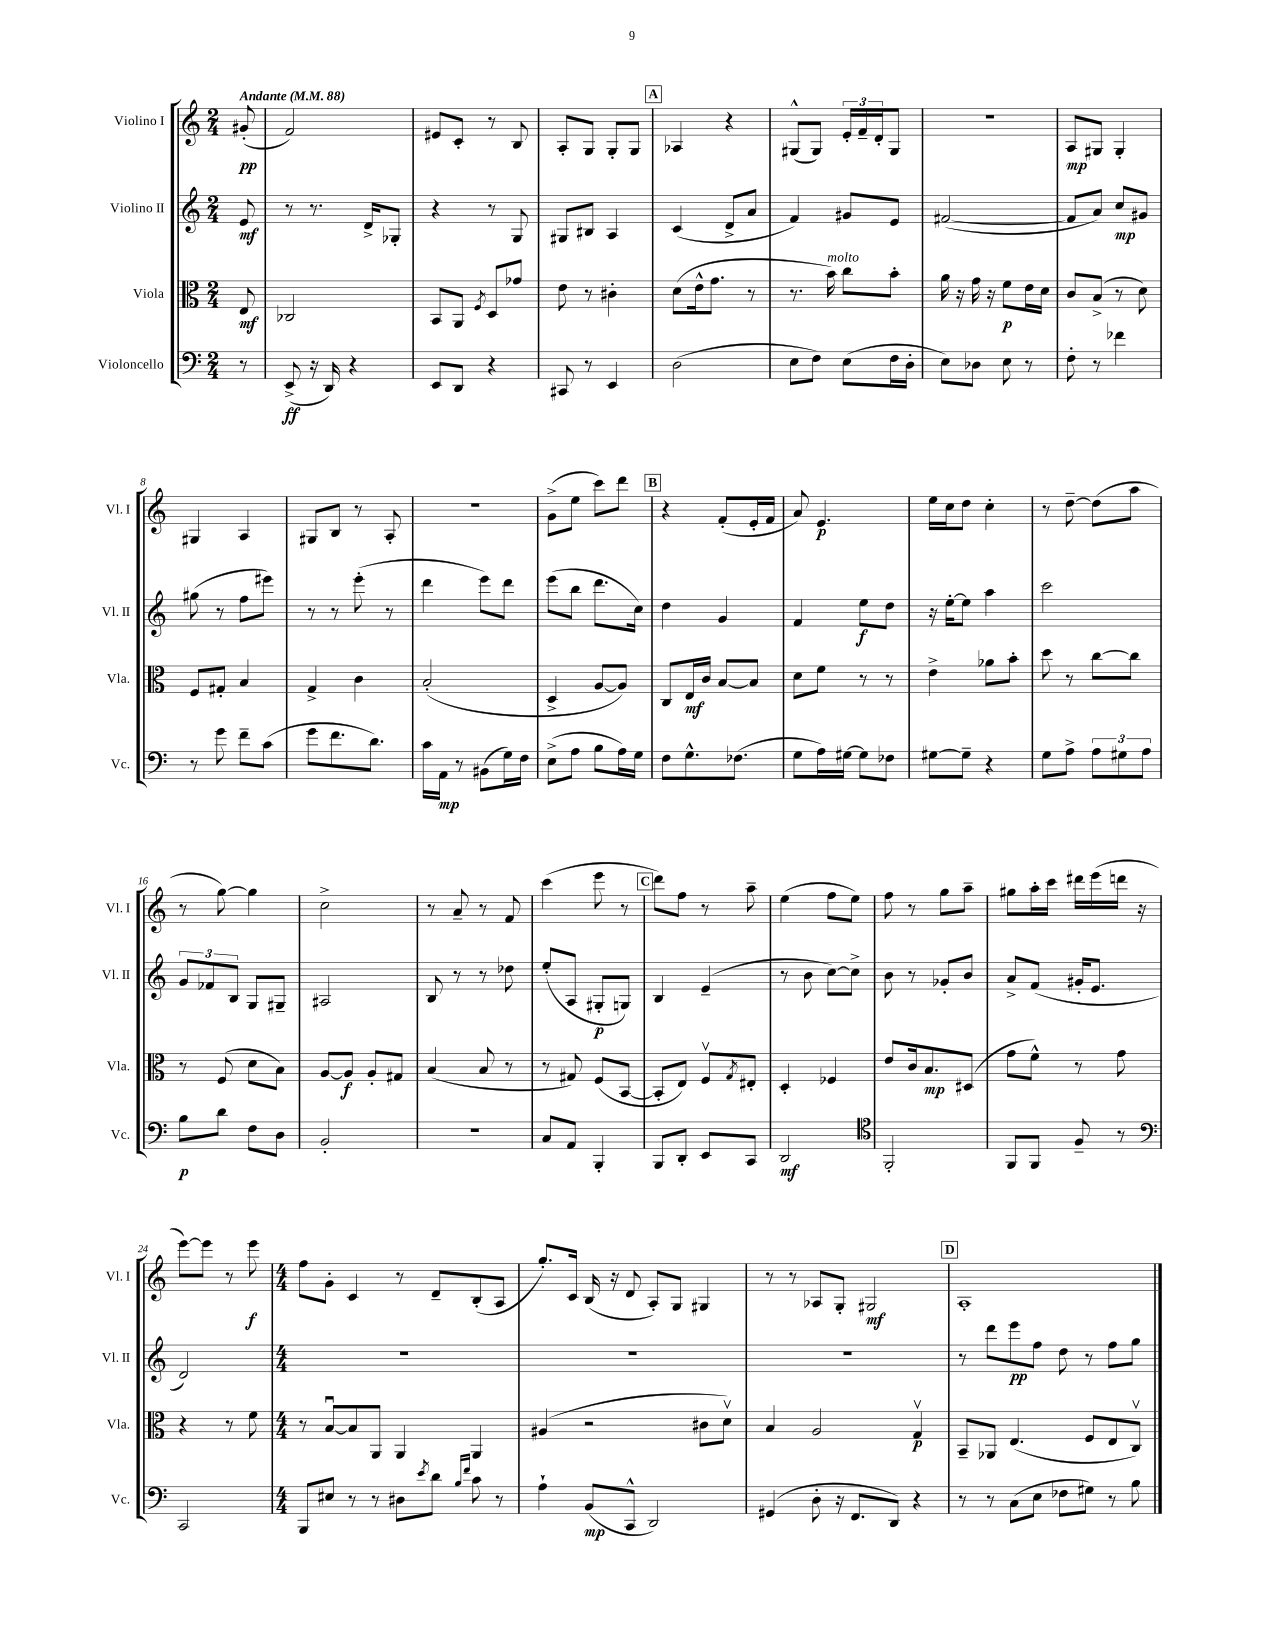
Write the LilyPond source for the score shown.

<<
\new StaffGroup <<
\new Staff = "s0" \with { instrumentName = "Violino I" shortInstrumentName = "Vl. I" } {
    \clef treble \key c \major \numericTimeSignature \time 2/4 \partial 8 \tempo "Andante" 4 = 88
    gis'8-.\pp( |
    f'2) |
    eis'8 c'8-. r8 b8 |
    a8-. g8 g8-. g8 |
    \mark \markup { \box "A" } aes4 r4 |
    gis8-^( gis8) \tuplet 3/2 { e'16-. f'16-- d'16-. } gis8 |
    r2 |
    a8\mp gis8 gis4-. |
    gis4 a4 |
    gis8 b8 r8 a8-. |
    R2 |
    g'8->( e''8 c'''8) d'''8 |
    \mark \markup { \box "B" } r4 f'8-.( e'16-. f'16 |
    a'8) e'4.\p |
    e''16 c''16 d''8 c''4-. |
    r8 d''8~-- d''8( a''8 |
    r8 g''8~) g''4 |
    c''2-> |
    r8 a'8-- r8 f'8 |
    c'''4( e'''8 r8 |
    \mark \markup { \box "C" } d'''8) f''8 r8 a''8-- |
    e''4( f''8 e''8) |
    f''8 r8 g''8 a''8-- |
    gis''8 a''16-. c'''16 dis'''16 e'''16( d'''16 r16 |
    e'''8~) e'''8 r8 e'''8\f |
    \numericTimeSignature \time 4/4 f''8 g'8-. c'4 r8 d'8-- b8-.( a8 |
    g''8.-.) c'16 b16( r16 d'8 a8-.) g8 gis4 |
    r8 r8 aes8 g8-. gis2\mf |
    \mark \markup { \box "D" } a1-. \bar "|." |
}
\new Staff = "s1" \with { instrumentName = "Violino II" shortInstrumentName = "Vl. II" } {
    \clef treble \key c \major \numericTimeSignature \time 2/4 \partial 8
    e'8\mf |
    r8 r8. d'16-> ges8-. |
    r4 r8 g8 |
    gis8 bis8 a4 |
    \mark \markup { \box "A" } c'4( d'8-> a'8 |
    f'4) gis'8 e'8 |
    fis'2~( |
    fis'8 a'8) c''8\mp gis'8 |
    gis''8( r8 f''8 eis'''8) |
    r8 r8 e'''8-.( r8 |
    d'''4 e'''8) d'''8 |
    e'''8( b''8 d'''8. c''16) |
    \mark \markup { \box "B" } d''4 g'4 |
    f'4 e''8\f d''8 |
    r16 e''16~-. e''8 a''4 |
    c'''2 |
    \tuplet 3/2 { g'8 fes'8 b8 } g8 gis8-- |
    ais2 |
    b8 r8 r8 des''8 |
    e''8-.( a8 gis8-.\p g8) |
    \mark \markup { \box "C" } b4 e'4--( |
    r8 b'8 c''8~) c''8-> |
    b'8 r8 ges'8-. b'8 |
    a'8-> f'8( gis'16-. e'8. |
    d'2) |
    \numericTimeSignature \time 4/4 R1 |
    R1 |
    R1 |
    \mark \markup { \box "D" } r8 d'''8 e'''8\pp f''8 d''8 r8 f''8 g''8 \bar "|." |
}
\new Staff = "s2" \with { instrumentName = "Viola" shortInstrumentName = "Vla." } {
    \clef alto \key c \major \numericTimeSignature \time 2/4 \partial 8
    e8\mf |
    ces2 |
    b,8 a,8 \acciaccatura { f8 } d8 ges'8 |
    e'8 r8 cis'4-. |
    \mark \markup { \box "A" } d'8( e'16-^ g'8. r8 |
    r8. b'16^\markup { \italic "molto" }) c''8 b'8-. |
    a'16 r16 g'16 r16 f'8\p e'16 d'16 |
    c'8 b8->( r8 d'8) |
    f8 gis8-. b4 |
    g4-> c'4 |
    b2-.( |
    d4-> a8~ a8) |
    \mark \markup { \box "B" } c8 e16\mf c'16 b8~ b8 |
    d'8 f'8 r8 r8 |
    e'4-> aes'8 b'8-. |
    d''8 r8 c''8~ c''8 |
    r8 f8( d'8 b8) |
    a8~ a8\f a8-. gis8 |
    b4( b8 r8 |
    r8 gis8) f8( b,8~ |
    \mark \markup { \box "C" } b,8-. e8) f8\upbow \acciaccatura { g8 } eis8-. |
    d4-. fes4 |
    e'8 c'16 b8.\mp dis8( |
    g'8 f'8-^) r8 g'8 |
    r4 r8 f'8 |
    \numericTimeSignature \time 4/4 r8 b8~\downbow b8 a,8 a,4 a,4 |
    ais4( r2 cis'8 d'8\upbow) |
    b4 a2 g4\upbow\p |
    \mark \markup { \box "D" } b,8-- aes,8 e4.( f8 e8 c8\upbow) \bar "|." |
}
\new Staff = "s3" \with { instrumentName = "Violoncello" shortInstrumentName = "Vc." } {
    \clef bass \key c \major \numericTimeSignature \time 2/4 \partial 8
    r8 |
    e,8->\ff( r16 d,16) r4 |
    e,8 d,8 r4 |
    cis,8 r8 e,4 |
    \mark \markup { \box "A" } d2( |
    e8 f8) e8( f16 d16-. |
    e8) des8 e8 r8 |
    f8-. r8 fes'4 |
    r8 g'8 f'8-- c'8( |
    g'8 f'8. d'8.) |
    c'16 a,16\mp r8 bis,8( g16) f16 |
    e8->( a8 b8 a16) g16 |
    \mark \markup { \box "B" } f8 g8.-^ fes8.( |
    g8 a16) gis16~ gis8 fes8 |
    gis8~ gis8-- r4 |
    g8 a8-> \tuplet 3/2 { a8 gis8 a8 } |
    b8\p d'8 f8 d8 |
    b,2-. |
    R2 |
    c8 a,8 b,,4-. |
    \mark \markup { \box "C" } b,,8 d,8-. e,8 c,8 |
    d,2\mf |
    \clef tenor f,2-. |
    f,8 f,8 f8-- r8 |
    \clef bass c,2 |
    \numericTimeSignature \time 4/4 b,,8 eis8 r8 r8 dis8 \acciaccatura { e'8 } d'8 \grace { b16 f'16 } c'8 r8 |
    a4-! b,8\mp( c,8-^ d,2) |
    gis,4( d8-. r16 f,8. d,8) r4 |
    \mark \markup { \box "D" } r8 r8 c8( e8 fes8 gis8) r8 b8 \bar "|." |
}
>>
>>
